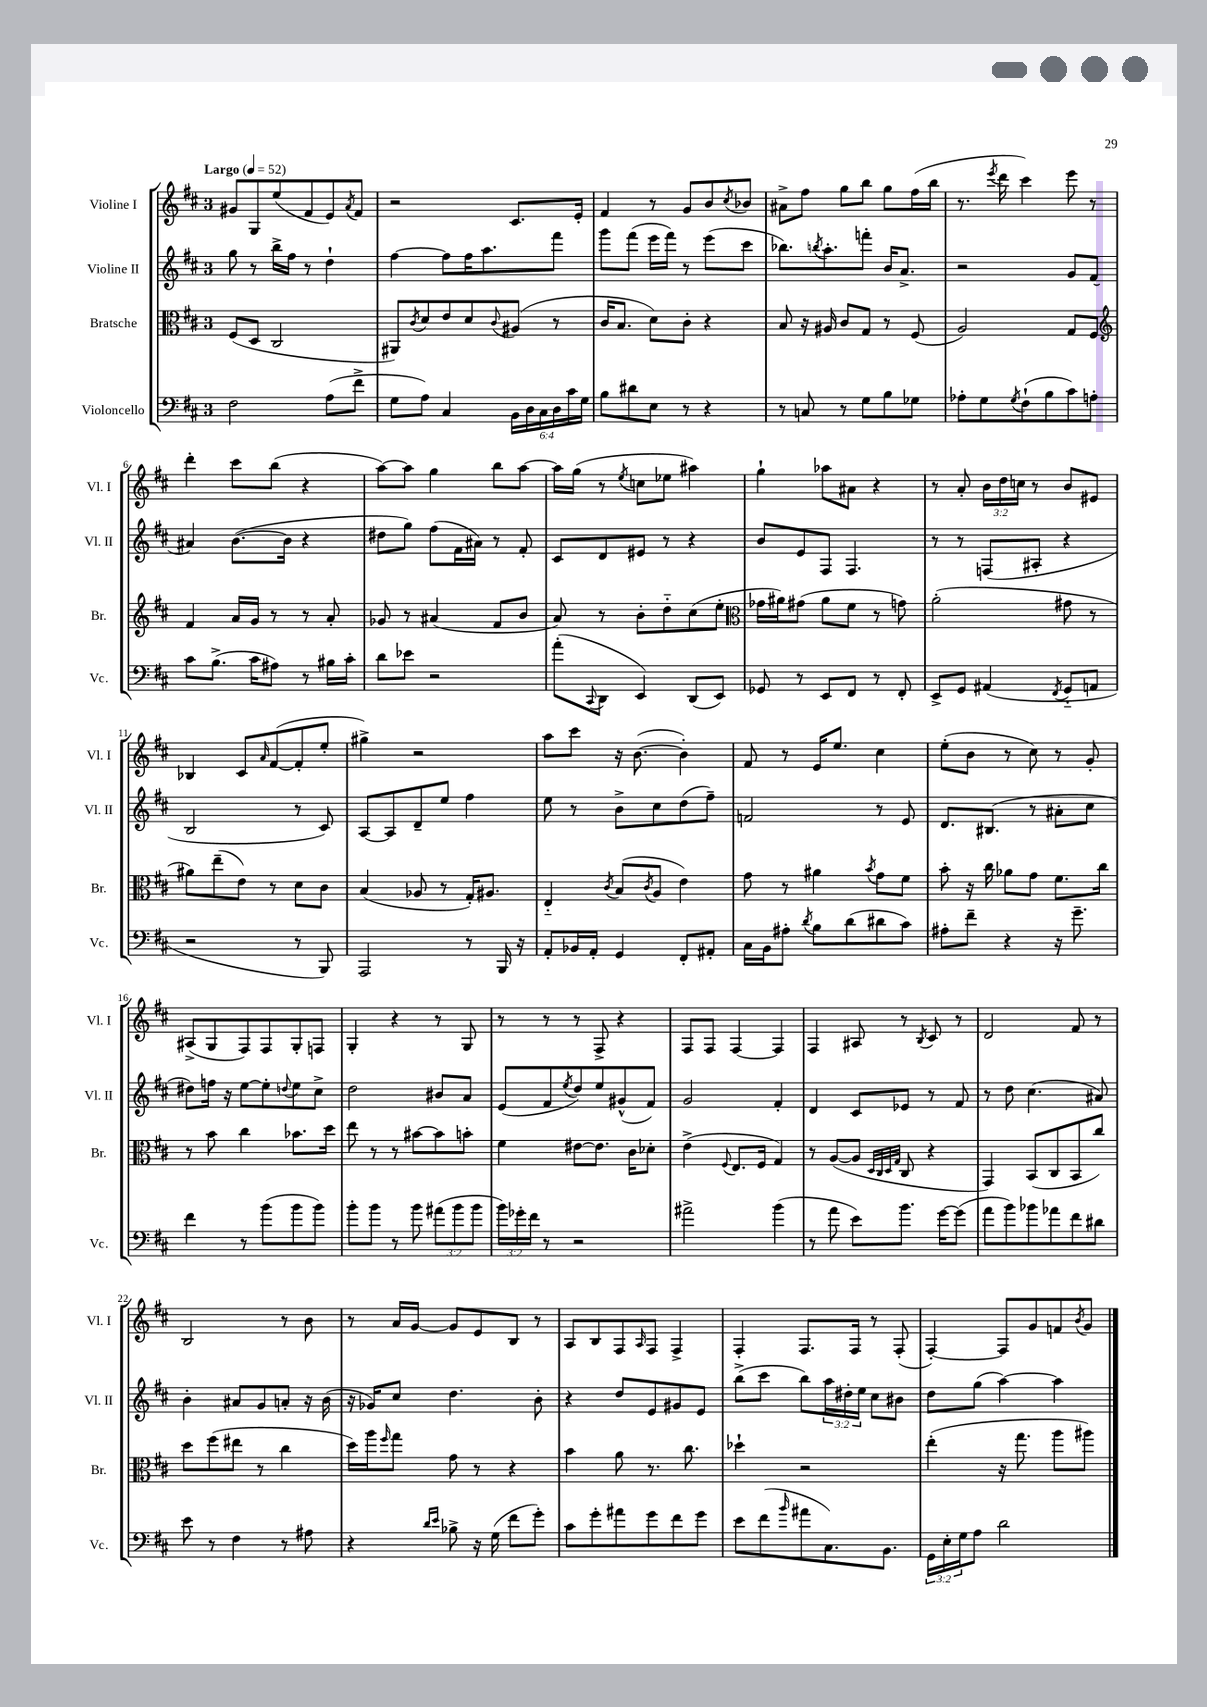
<<
\new StaffGroup <<
\new Staff = "s0" \with { instrumentName = "Violine I" shortInstrumentName = "Vl. I" } {
    \clef treble \key d \major \once \override Staff.TimeSignature.style = #'single-digit \time 3/4 \override Staff.TupletNumber.text = #tuplet-number::calc-fraction-text \tempo "Largo" 4 = 52
    gis'8 g8 e''8( fis'8 e'8) \acciaccatura { a'8 } fis'8 |
    r2 cis'8. e'16-. |
    fis'4 r8 g'8 b'8 \acciaccatura { cis''8 } bes'8 |
    ais'8-> fis''8 g''8 b''8 g''8 fis''16( b''16 |
    r8. \acciaccatura { e'''8 } d'''16 cis'''4) e'''8 r8 |
    d'''4-. cis'''8 b''8( r4 |
    a''8~) a''8 g''4 b''8 a''8~ |
    a''16 g''16( r8 \acciaccatura { e''8 } c''8 ees''8 ais''4) |
    g''4-! aes''8 ais'8 r4 |
    r8 a'8-. \tuplet 3/2 { b'16 d''16 c''16 } r8 b'8 eis'8 |
    bes4 cis'8 \grace { a'16 } fis'8~( fis'8-. e''8-. |
    gis''4->) r2 |
    a''8 cis'''8 r16 b'8.~( b'4-.) |
    fis'8 r8 e'16 e''8. cis''4 |
    e''8-.( b'8 r8 cis''8) r8 g'8-. |
    ais8->( g8 fis8) fis8 g8-. f8 |
    g4-. r4 r8 g8 |
    r8 r8 r8 fis8-> r4 |
    fis8 fis8 fis4~ fis4 |
    fis4 ais8 r8 \acciaccatura { b8 } cis'8 r8 |
    d'2 fis'8 r8 |
    b2 r8 b'8 |
    r8 a'16 g'16~ g'8 e'8 b8 r8 |
    a8 b8 fis8 \grace { a16 } fis8 fis4-> |
    fis4-. fis8. fis16 r8 fis8-.( |
    fis4~-.) fis8 g'8 f'8 \acciaccatura { b'8 } g'8 \bar "|." |
}
\new Staff = "s1" \with { instrumentName = "Violine II" shortInstrumentName = "Vl. II" } {
    \clef treble \key d \major \once \override Staff.TimeSignature.style = #'single-digit \time 3/4 \override Staff.TupletNumber.text = #tuplet-number::calc-fraction-text
    g''8 r8 b''16-> fis''16 r8 d''4-! |
    fis''4~ fis''8 fis''16 a''8. fis'''8 |
    g'''8 fis'''8( e'''16 fis'''16) r8 e'''8( cis'''8 |
    bes''8.) \acciaccatura { b''8 } a''8.-. f'''8-. b'16 a'8.-> |
    r2 g'8 fis'8( |
    ais'4) b'8.~( b'16 r4 |
    dis''8 g''8) fis''8( fis'16 ais'16) r8 fis'8-. |
    cis'8 d'8 eis'8 r8 r4 |
    b'8 e'8 fis8 fis4. |
    r8 r8 f8( ais8-. r4 |
    b2 r8 cis'8) |
    a8~ a8 d'8-- e''8 fis''4 |
    e''8 r8 b'8-> cis''8 d''8( fis''8--) |
    f'2 r8 e'8 |
    d'8. bis8.( r8 ais'8-. cis''8 |
    dis''8) f''16 r16 e''8~ e''8-. \appoggiatura { d''8 } e''8 cis''8-> |
    d''2 bis'8 a'8 |
    e'8( fis'8 \acciaccatura { e''8 } d''8) e''8 gis'8-^( fis'8) |
    g'2 fis'4-. |
    d'4 cis'8 ees'8 r8 fis'8 |
    r8 d''8 cis''4.( ais'8) |
    b'4-. ais'8 g'8 a'8-. r16 b'16( |
    r16 ges'16) cis''8 d''4. b'8-. |
    r4 d''8 e'8 gis'8 e'8 |
    b''8->( cis'''8 b''8) \tuplet 3/2 { a''16 dis''16-. e''16 } cis''8 bis'8 |
    d''8 g''8( a''4~) a''4 \bar "|." |
}
\new Staff = "s2" \with { instrumentName = "Bratsche" shortInstrumentName = "Br." } {
    \clef alto \key d \major \once \override Staff.TimeSignature.style = #'single-digit \time 3/4
    fis8( d8 cis2 |
    ais,8) \acciaccatura { cis'8 } d'8 e'8 d'8 \appoggiatura { cis'8 } ais8( r8 |
    cis'16 b8. d'8) cis'8-. r4 |
    b8 r16 ais16 cis'8 g8 r8 fis8( |
    a2) g8 fis8 |
    \clef treble fis'4 a'16 g'16 r8 r8 a'8-. |
    ges'8 r8 ais'4( fis'8 b'8 |
    a'8) r8 b'8-. d''8-_ cis''8( e''8-. |
    \clef alto ges'16 ais'16) gis'8( ais'8 fis'8 r8 g'8) |
    a'2-.( gis'8 r8 |
    ais'8) e''8--( e'8) r8 d'8 cis'8 |
    b4( aes8 r8 g16-.) ais8. |
    e4-_ \acciaccatura { cis'8 } b8( \acciaccatura { cis'8 } a8 e'4) |
    g'8 r8 ais'4 \acciaccatura { b'8 } g'8 fis'8 |
    b'8-. r16 cis''16 aes'8 g'8 fis'8. cis''16 |
    r8 b'8 cis''4 bes'8. d''16 |
    e''8 r8 r8 bis'8~ bis'8 b'8-. |
    fis'4 eis'8~ eis'8. cis'16 des'8-. |
    e'4->( \appoggiatura { fis8 } e8. fis16 g4) |
    r8 a8~( a8 \grace { d32 cis32 d32 g32 } cis8 r4 |
    g,4) b,8( cis8 b,8 cis''8) |
    d''8 fis''8( eis''8 r8 cis''4 |
    d''16) a''16 \grace { fis''16 } g''8 g'8 r8 r4 |
    b'4 a'8 r8. cis''8. |
    des''4-! r2 |
    e''4-.( r16 g''8. a''8 ais''8) \bar "|." |
}
\new Staff = "s3" \with { instrumentName = "Violoncello" shortInstrumentName = "Vc." } {
    \clef bass \key d \major \once \override Staff.TimeSignature.style = #'single-digit \time 3/4 \override Staff.TupletNumber.text = #tuplet-number::calc-fraction-text
    fis2 a8( fis'8-> |
    g8 a8) cis4 \tuplet 6/4 { b,16 d16 cis16 d16 cis'16 g16 } |
    b8 dis'8 e8 r8 r4 |
    r8 c8 r8 g8 b8 ges8 |
    aes8-. g8 \acciaccatura { g8 } fis8-!( b8 cis'8) a8-. |
    cis'8 b8.->( cis'16 ais8) r8 bis16 cis'16-. |
    d'8 ees'8 r2 |
    a'8-.( \appoggiatura { cis,8 } d,8 e,4) d,8( e,8) |
    ges,8 r8 e,8 fis,8 r8 fis,8-. |
    e,8-> g,8 ais,4( \acciaccatura { fis,8 } g,8-_ a,8 |
    r2 r8 b,,8) |
    a,,2 r8 b,,16 r16 |
    a,8-. bes,16 a,16-. g,4 fis,8-. ais,8-. |
    cis16 b,16 ais8-. \acciaccatura { d'8 } b8 d'8( dis'8 cis'8) |
    ais8-. fis'8-- r4 r16 g'8.-- |
    fis'4 r8 b'8( b'8 b'8) |
    b'8-. b'8 r8 b'8 \tuplet 3/2 { ais'8( b'8 b'8 } |
    \tuplet 3/2 { b'16) ges'16-. fis'16 } r8 r2 |
    ais'2-> b'4( |
    r8 a'8 e'8) b'8. g'16~ g'8( |
    a'8 b'8) bes'8 aes'8 fis'8 dis'8 |
    e'8 r8 fis4 r8 ais8 |
    r4 \grace { d'16 e'16 } bes8-> r16 g16( fis'8 g'8-.) |
    cis'8 g'8-. ais'8 g'8 fis'8 g'8 |
    e'8 fis'8( \grace { b'16 } ais'8 cis8.) b,8. |
    \tuplet 3/2 { g,16 e16-. g16 } a8 d'2 \bar "|." |
}
>>
>>
